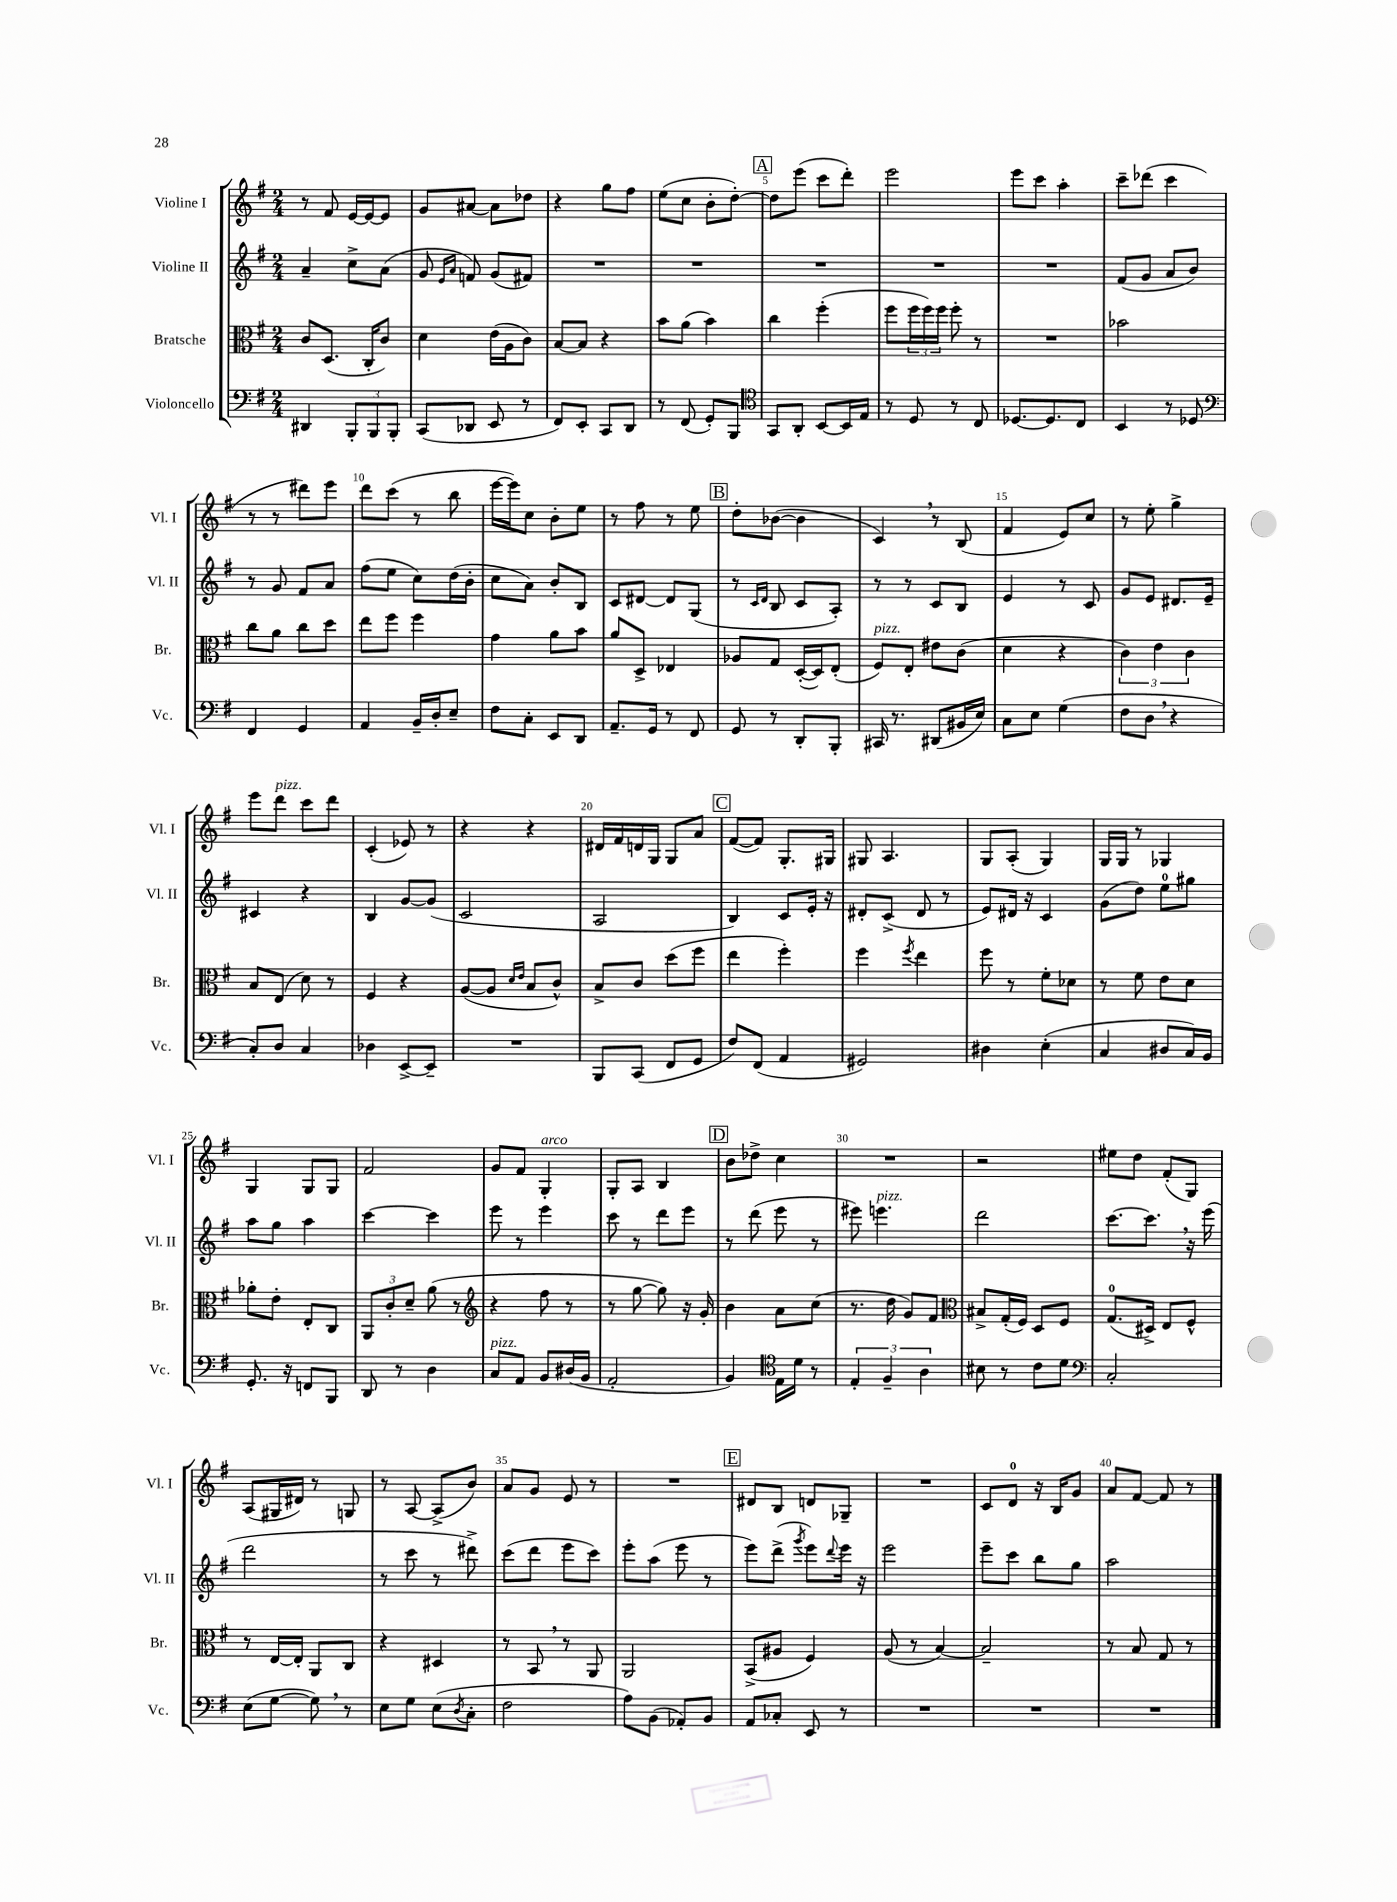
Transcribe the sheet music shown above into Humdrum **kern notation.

**kern	**kern	**kern	**kern
*part4	*part3	*part2	*part1
*staff4	*staff3	*staff2	*staff1
*I"Violoncello	*I"Bratsche	*I"Violine II	*I"Violine I
*I'Vc.	*I'Br.	*I'Vl. II	*I'Vl. I
*clefF4	*clefC3	*clefG2	*clefG2
*k[f#]	*k[f#]	*k[f#]	*k[f#]
*M2/4	*M2/4	*M2/4	*M2/4
=1	=1	=1	=1
4DD#X/	8c/L	4a~/	8r
.	(8.D/J	.	8f#/
12BBB'/L	.	8cc^\L	[16e/LL
.	16C'/KL	.	16e/J_
12BBB/	.	.	.
.	8c/J)	(8a\J	8e/J]
12BBB'/J	.	.	.
=2	=2	=2	=2
(8CC/L	4d\	8g/	8g/L
.	.	16qqe/LL	.
.	.	16qqa/JJ	.
8DD-X/J	.	8fn/)	[8a#X/J
8EE/	(16e\LL	(8g/L	8a#\L]
.	16A\J	.	.
8r	8c\J)	8f#X/J)	8dd-X\J
=3	=3	=3	=3
8FF#/L)	[8B/L	2r	4r
8EE'/J	8B/J]	.	.
8CC/L	4r	.	8gg\L
8DD/J	.	.	8ff#\J
=4	=4	=4	=4
8r	8b\L	2r	(8ee\L
(8FF#/	(8a\J	.	8cc\J
8GG'/L)	4b\)	.	8b'\L
8BBB/J	.	.	[8dd'\J)
!!LO:REH:place=s1:t=A
=5	=5	=5	=5
*clefC4	*	*	*
8GG/L	4cc\	2r	8dd\L]
8AA'/J	.	.	(8eee\J
[8BB/L	(4ff#'\	.	8ccc\L
16BB/L]	.	.	8ddd'\J)
16E/JJ	.	.	.
=6	=6	=6	=6
8r	8ff#\L	2r	2eee\
8D/	24ff#\L	.	.
.	24ff#\)	.	.
.	24ff#\JJ	.	.
8r	8ff#'\	.	.
8C/	8r	.	.
=7	=7	=7	=7
[8.D-X/L	2r	2r	8eee\L
.	.	.	8ccc\J
8.D-/]	.	.	.
.	.	.	4aa'\
8C/J	.	.	.
=8	=8	=8	=8
4BB/	2b-X\	(8f#/L	8ccc~\L
.	.	8g/J	(8ddd-X\J
8r	.	8a/L	4ccc\
8D-X/	.	8b/J)	.
!!LO:LB:g=z
=9	=9	=9	=9
*clefF4	*	*	*
4FF#/	8cc\L	8r	8r
.	8a\J	8g/	8r
4GG/	8cc\L	8f#/L	8ddd#X\L)
.	8dd\J	8a/J	8eee\J
=10	=10	=10	=10
4AA/	8ee\L	(8ff#\L	8ddd\L
.	8ff#\J	8ee\J	(8ccc\J
16BB~/LL	4ff#\	8cc\L)	8r
16D'/J	.	.	.
8E~/J	.	(16dd\L	8bb\
.	.	16b'\JJ	.
=11	=11	=11	=11
8F#\L	4g\	8cc\L	[16eee\LL
.	.	.	16eee\J])
8C'\J	.	8a\J)	8cc\J
8EE/L	8a\L	8b'/L	8b'\L
8DD/J	8b\J	8B/J	8ee\J
=12	=12	=12	=12
8.AA~/L	8a/L	8c/L	8r
.	8D^/J	[8d#X/J	8ff#\
16GG/Jk	.	.	.
8r	4E-X/	8d#/L]	8r
8FF#/	.	(8G/J	8ee\
!!LO:REH:place=s1:t=B
=13	=13	=13	=13
8GG/	8A-X/L	8r	8dd'\L
.	.	16qqc/LL	.
.	.	16qqd/JJ	.
8r	8G/J	8B/	([8b-X\J
8DD'/L	([16D'/LL	8c/L	4b-\]
.	16D/J])	.	.
8BBB'/J	(8E'/J	8A'/J)	.
=14	=14	=14	=14
!	!LO:TX:a:i:t=pizz.	!	!
16CC#X/	8F#/L)	8r	4c,/)
8.r	.	.	.
.	8E'/J	8r	.
(8DD#X/L	8e#X\L	8c/L	8r
16BB#X/L	(8c\J	8B/J	(8B/
16E/JJ)	.	.	.
=15	=15	=15	=15
8C\L	4d\	4e/	4f#/
8E\J	.	.	.
(4G\	4r	8r	8e/L)
.	.	8c/	8cc/J
=16	=16	=16	=16
8F#\L	6c\)	8g/L	8r
8D,\J	.	8e/J	8ee'\
.	6e\	.	.
4r	.	8.d#X/L	4gg^\
.	6c\	.	.
.	.	16e~/Jk	.
!!LO:LB:g=z
=17	=17	=17	=17
8C'/L)	8B/L	4c#X/	8eee\L
!	!	!	!LO:TX:a:i:t=pizz.
8D/J	(8E/J	.	8ddd\J
4C/	8d\)	4r	8ccc\L
.	8r	.	8ddd\J
=18	=18	=18	=18
4D-X\	4F#/	4B/	(4c'/
[8EE^/L	4r	[8g/L	8e-X/)
8EE~/J]	.	(8g/J]	8r
=19	=19	=19	=19
2r	([8A/L	2c/	4r
.	8A/J]	.	.
.	16qqd/LL	.	.
.	16qqe/JJ	.	.
.	8B/L	.	4r
.	8c^^/J)	.	.
=20	=20	=20	=20
8BBB/L	8B^/L	2A/	16d#X/LL
.	.	.	16f#/
(8CC/J	8c/J	.	16dn/
.	.	.	16G/JJ
8FF#/L	(8dd\L	.	8G/L
8GG/J	8ff#\J	.	8a/J
!!LO:REH:place=s1:t=C
=21	=21	=21	=21
8F#/L)	4ee\	4B/)	([8f#/L
(8FF#/J	.	.	8f#/J])
4AA/	4ff#'\)	8c/L	8.G'/L
.	.	16e'/Jk	.
.	.	16r	16G#X/Jk
=22	=22	=22	=22
2GG#X/)	4ff#\	8d#X'/L	8G#X/
.	.	(8c^/J	4.A/
.	8qff#/	.	.
.	4ee\	8d#/	.
.	.	8r	.
=23	=23	=23	=23
4D#X\	8ff#\	8e/L)	8G/L
.	8r	16d#X/Jk	(8A'/J
.	.	16r	.
(4E'\	8f#'\L	4c/	4G/)
.	8d-X\J	.	.
=24	=24	=24	=24
4C/	8r	(8g\L	16G/LL
.	.	.	16G/JJ
.	8f#\	8dd\J)	8r
8D#X/L	8e\L	8ee\L	4G-X/
16C/L)	8d\J	8gg#X\J	.
16BB/JJ	.	.	.
!!LO:LB:g=z
=25	=25	=25	=25
8.GG'/	8a-X'\L	8aa\L	4G/
.	8e'\J	8gg\J	.
16r	.	.	.
8FFn/L	8E'/L	4aa\	8G/L
8BBB/J	8C/J	.	8G/J
=26	=26	=26	=26
8DD/	12AA/L	[4ccc\	2f#/
.	12c'/	.	.
8r	.	.	.
.	12d~/J	.	.
4D\	(8a\	4ccc\]	.
.	8r	.	.
=27	=27	=27	=27
*	*clefG2	*	*
!LO:TX:a:i:t=pizz.	!	!	!
8C/L	4r	8eee\	8g/L
8AA/J	.	8r	8f#/J
!	!	!	!LO:TX:a:i:t=arco
8BB/L	8ff#\	4eee\	4G'/
(16D#X/L	8r	.	.
16BB/JJ	.	.	.
=28	=28	=28	=28
2AA'/	8r	8ccc\	8G'/L
.	[8gg\	8r	8A/J
.	8gg\])	8ddd\L	4B/
.	16r	8eee\J	.
.	16g'/	.	.
!!LO:REH:place=s1:t=D
=29	=29	=29	=29
4BB/)	4b\	8r	8b\L
.	.	(8ddd\	8dd-X^\J
*clefC4	*	*	*
16E\LL	8a\L	8eee\	4cc\
16d\JJ	.	.	.
8r	(8cc\J	8r	.
=30	=30	=30	=30
6E'/	8.r	8eee#X\)	2r
!	!	!LO:TX:a:i:t=pizz.	!
.	.	4.eeen\	.
6F#~/	.	.	.
.	16dd\	.	.
.	8g/L)	.	.
6A\	.	.	.
.	8f#/J	.	.
=31	=31	=31	=31
*	*clefC3	*	*
8B#X\	8B#X^/L	2ddd\	2r
8r	(16G'/L	.	.
.	16F#/JJ)	.	.
8c\L	8D/L	.	.
8d\J	8F#/J	.	.
=32	=32	=32	=32
*clefF4	*	*	*
2C'/	(8.G/L	[8.ccc\L	8ee#X\L
.	.	.	8dd\J
.	16D#X^/Jk)	8.ccc,\J]	.
.	8E/L	.	(8f#'/L
.	8F#^^/J	16r	8G/J)
.	.	(16eee\	.
!!LO:LB:g=z
=33	=33	=33	=33
(8E\L	8r	2ddd\	(8A/L
[8G\J	[16E/LL	.	16G#X/L
.	16E'/JJ]	.	16d#X/JJ)
8G,\])	8AA/L	.	8r
8r	8C/J	.	8Gn/
=34	=34	=34	=34
8E\L	4r	8r	8r
8G\J	.	8ccc\	[8A/
(8E\L	4D#X/	8r	(8A^/L]
8qD/	.	.	.
8C'\J	.	8ddd#X^\)	8b/J)
=35	=35	=35	=35
2F#\	8r	(8ccc\L	8a/L
.	8BB,/	8ddd\J	8g/J
.	8r	8eee\L	8e/
.	8AA/	8ccc\J)	8r
=36	=36	=36	=36
8A\L)	2AA/	8eee'\L	2r
(8BB\J	.	(8aa\J	.
8AA-X'/L)	.	8eee\	.
8BB/J	.	8r	.
!!LO:REH:place=s1:t=E
=37	=37	=37	=37
8AA/L	(8BB^/L	8eee\L)	8d#X/L
8C-X'/J	8A#X/J	(8ddd^\J	8B/J
.	.	8qggg/	.
8EE/	4F#/)	8eee\L)	8dn/L
.	.	8qqddd/	.
8r	.	16eee\Jk	8G-X~/J
.	.	16r	.
=38	=38	=38	=38
2r	(8A/	2eee\	2r
.	8r	.	.
.	[4B/)	.	.
=39	=39	=39	=39
2r	2B~/]	8eee~\L	8c/L
.	.	8ccc\J	8d/J
.	.	8bb\L	16r
.	.	.	16B/KL
.	.	8gg\J	8g/J
=40	=40	=40	=40
2r	8r	2aa\	8a/L
.	8B/	.	[8f#/J
.	8G/	.	8f#/]
.	8r	.	8r
==	==	==	==
*-	*-	*-	*-
